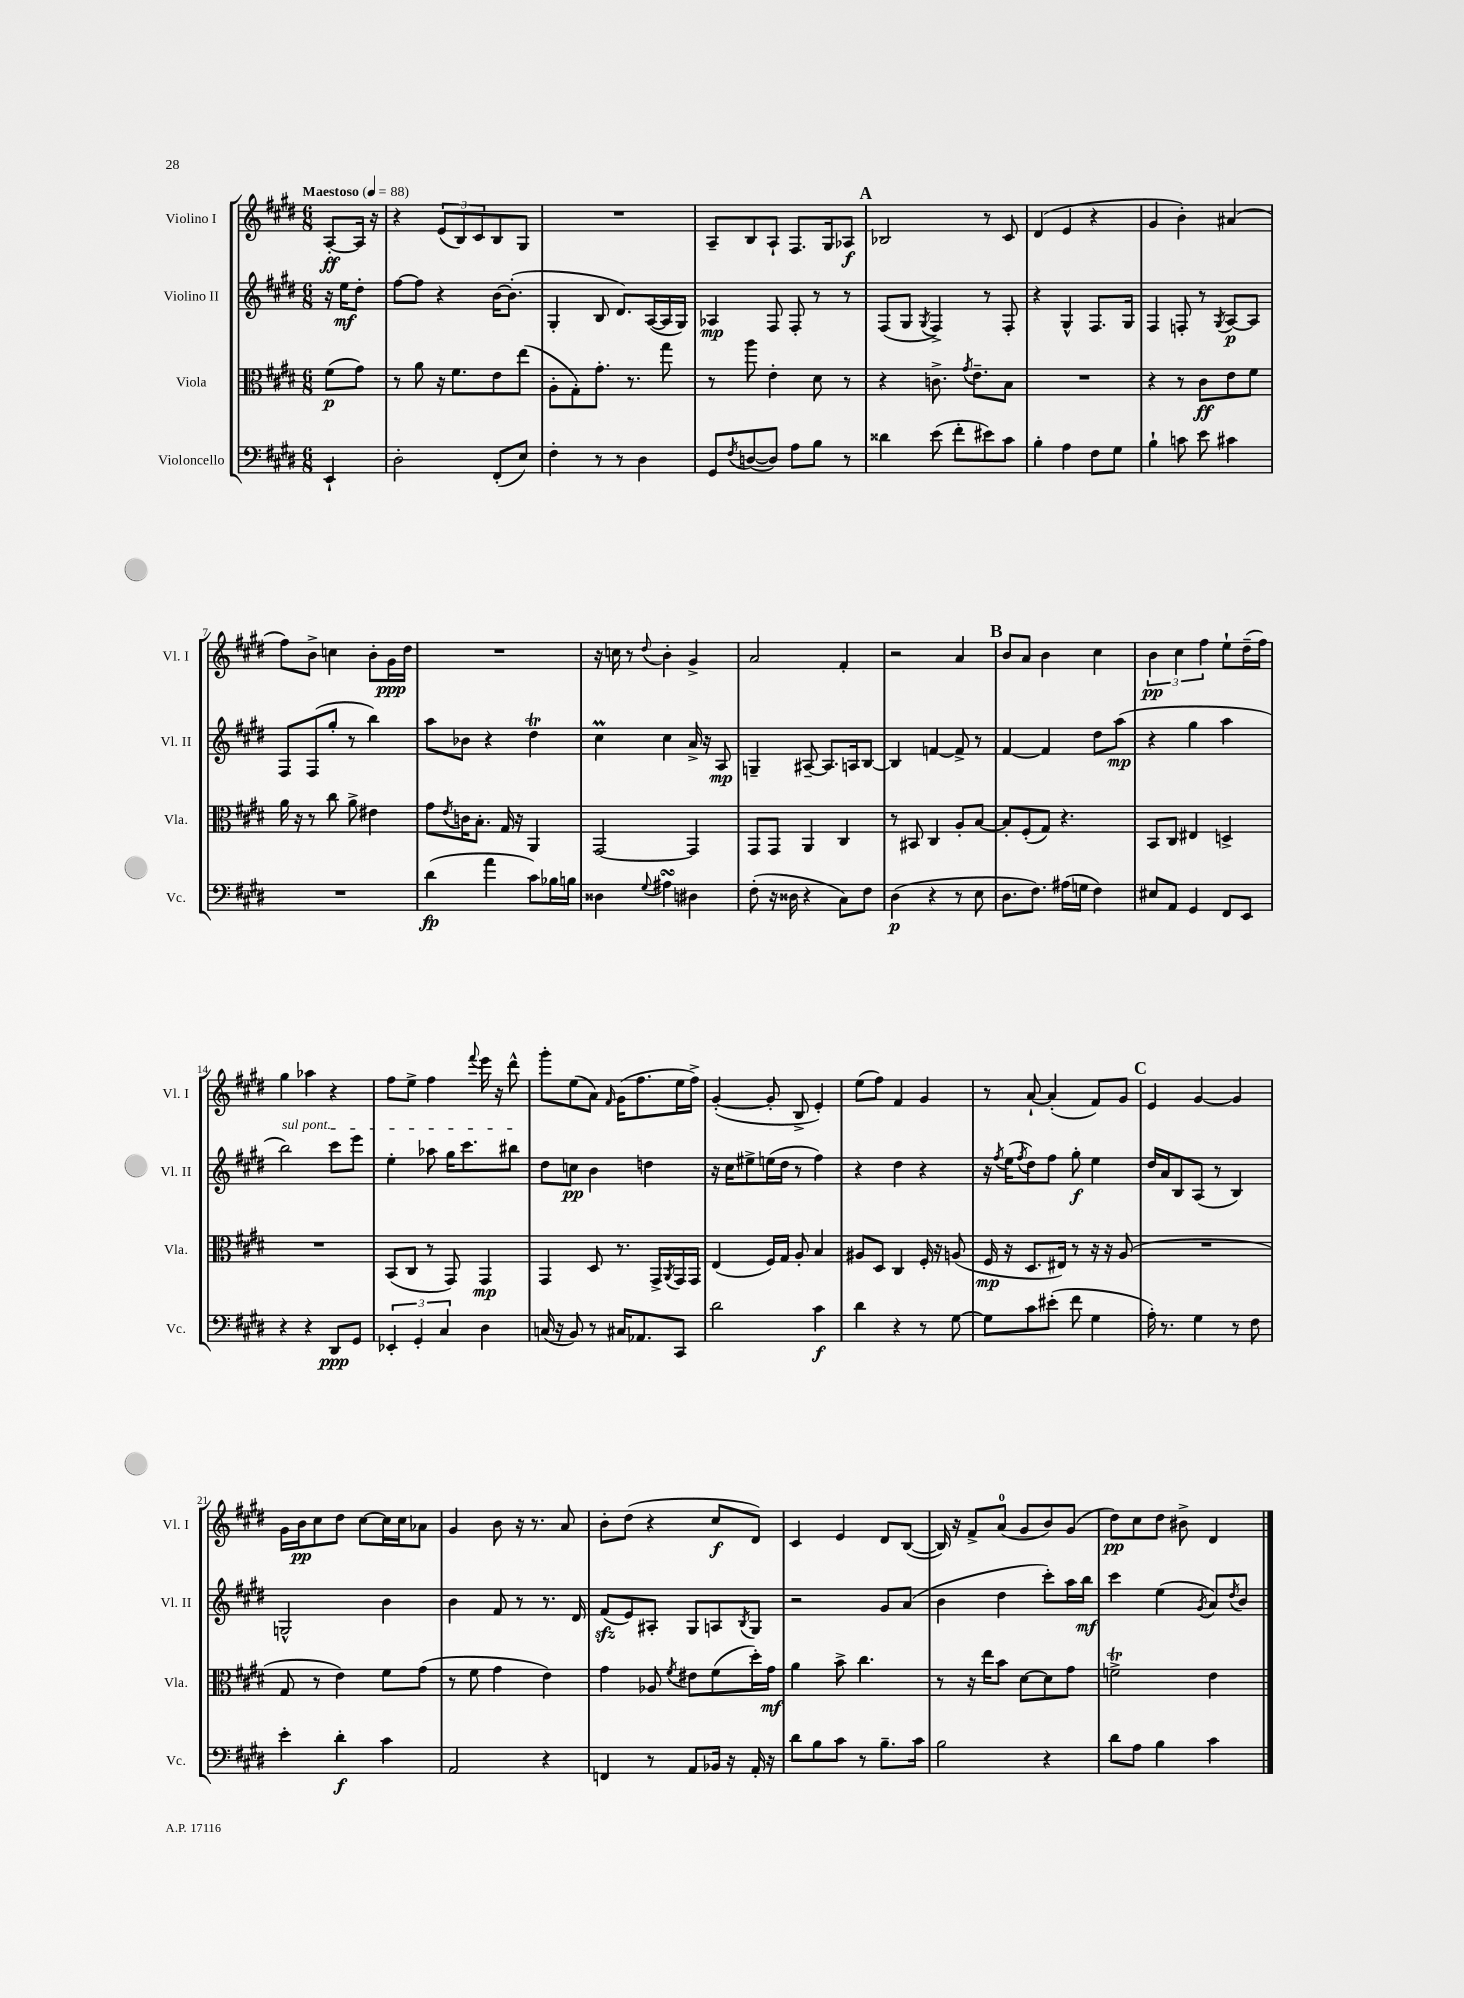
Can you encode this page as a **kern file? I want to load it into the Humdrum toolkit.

**kern	**kern	**kern	**kern
*staff4	*staff3	*staff2	*staff1
*clefF4	*clefC3	*clefG2	*clefG2
*k[f#c#g#d#]	*k[f#c#g#d#]	*k[f#c#g#d#]	*k[f#c#g#d#]
*M6/8	*M6/8	*M6/8	*M6/8
*MM88	*MM88	*MM88	*MM88
4EE`	(8f#	16r	[8A'
.	.	16ee	.
.	8g#)	8dd#'	16A]
.	.	.	16r
=	=	=	=
2D#'	8r	[8ff#	4r
.	8a	8ff#]	.
.	16r	4r	(12e
.	8.f#	.	.
.	.	.	12B)
.	.	.	12c#
(8FF#'	8e	[16b	8B
.	.	(8.b']	.
8E)	(8ee	.	8G#
=	=	=	=
4F#'	8A'	4G#'	2.r
.	8G#')	.	.
8r	8.g#'	8B	.
8r	.	8.d#)	.
.	8.r	.	.
4D#	.	.	.
.	.	([16A	.
.	8gg#	16A]	.
.	.	16G#)	.
=	=	=	=
8GG#	8r	4A-	8A~
8qF#	.	.	.
([8D	8aa	.	8B
8D])	4e'	8F#	8A`
8A	.	8F#'	8.F#
8B	8d#	8r	.
.	.	.	16G#
8r	8r	8r	8A-
=	=	=	=
4d##	4r	(8F#	2B-
.	.	8G#	.
.	.	8qG#	.
(8e	8.c^	4F#^)	.
8f#'	.	.	.
.	8qg#	.	.
.	8.e~	.	.
8e#)	.	8r	8r
8c#	8B	8F#'	8c#
=	=	=	=
4B'	2.r	4r	(4d#
4A	.	4G#^^	4e
8F#	.	8.F#	4r
8G#	.	.	.
.	.	16G#	.
=	=	=	=
4B`	4r	4F#	4g#
8c	8r	8F'	4b')
8e	8c#	8r	.
.	.	8qG#	.
4c#	8e	[8A	(4a#
.	8f#	8A]	.
=	=	=	=
2.r	16a	8F#	8ff#)
.	16r	.	.
.	8r	(8F#	8b^
.	8cc#	8gg#'	4cc
.	8a^	8r	.
.	4e#	4bb)	8b'
.	.	.	16g#
.	.	.	16dd#
=	=	=	=
(4d#	8g#	8aa	2.r
.	8qe	.	.
.	16c	8b-	.
.	8.B'	.	.
4a	.	4r	.
.	16G#	.	.
.	16r	.	.
8c#)	4AA	4dd#	.
16B-	.	.	.
16B	.	.	.
=	=	=	=
4D##	[2GG#	4cc#	16r
.	.	.	16cc
.	.	.	8r
8qqG#	.	.	8qqdd#
4A#	.	4cc#	4b'
4D#	4GG#]	16a^	4g#^
.	.	16r	.
.	.	8A	.
=	=	=	=
(8F#'	8GG#	4G~	2a
16r	8GG#	.	.
16D##	.	.	.
4r	4AA	[8A#~	.
.	.	8.A#]	.
8C#)	4C#	.	4f#'
.	.	16A	.
8F#	.	[8B	.
=	=	=	=
(4D#	8r	4B]	2r
.	8BB#	.	.
4r	4C#	[4f	.
8r	8A'	8f^]	4a
8E	[8B	8r	.
=	=	=	=
8.D#	8B']	[4f#	8b
.	(8F#'	.	8a
8.F#)	.	.	.
.	8G#)	4f#]	4b
(16A#	4.r	.	.
16G	.	.	.
4F#)	.	8dd#	4cc#
.	.	(8aa	.
=	=	=	=
8E#	8BB	4r	6b
8AA	8C#	.	.
.	.	.	6cc#
4GG#	4E#	4gg#	.
.	.	.	6ff#
8FF#	4D^	4aa	8ee`
8EE	.	.	(16dd#~
.	.	.	16ff#)
=	=	=	=
4r	2.r	2bb)	4gg#
4r	.	.	4aa-
8DD#	.	8ccc#	4r
8GG#	.	8eee	.
=	=	=	=
6EE-'	(8BB	4ee'	8ff#
.	8C#	.	8ee^
6GG#'	.	.	.
.	8r	8aa-	4ff#
6C#	.	.	.
.	8GG#)	16gg#	.
.	.	8.ccc#	.
.	.	.	8qqfff#
4D#	4GG#	.	16eee
.	.	.	16r
.	.	8bb#	8ddd#^^
=	=	=	=
(16C	4GG#	8dd#	8ggg#'
16r	.	.	.
8BB)	.	8cc	(8ee
8r	8D#	4b	8a)
.	.	.	16qqf#
16C#	8.r	.	(16g#
8.AA-	.	.	8.ff#
.	.	4dd	.
.	16GG#^	.	.
.	8qAA	.	.
8CC#	16GG#	.	16ee
.	16GG#	.	16ff#^)
=	=	=	=
2d#	(4E	16r	([4g#'
.	.	16cc#	.
.	.	8ee#^	.
.	16F#)	(16ee	8g#']
.	16G#	16dd#	.
.	8A'	8r	8B^
4c#	4B	4ff#)	4e')
=	=	=	=
4d#	8A#	4r	(8ee
.	8D#	.	8ff#)
4r	4C#	4dd#	4f#
8r	16F#'	4r	4g#
.	16r	.	.
[8G#	(8A	.	.
=	=	=	=
8G#]	16F#	16r	8r
.	.	8qff#	.
.	16r	(16ee	.
.	.	8qff#	.
8c#	8.D#	8dd#)	[8a`
(8e#'	.	8ff#	(4a']
.	16E#)	.	.
8f#	8r	8gg#'	.
4G#	16r	4ee	8f#)
.	16r	.	.
.	(8A	.	8g#
=	=	=	=
16A')	2.r	16dd#	4e
8.r	.	16a	.
.	.	8B	.
4G#	.	(8A	[4g#
.	.	8r	.
8r	.	4B)	4g#]
8F#	.	.	.
=	=	=	=
4e'	8G#	2G^^	16g#
.	.	.	16b
.	8r	.	8cc#
4d#'	4e)	.	8dd#
.	.	.	[8cc#
4c#	8f#	4b	16cc#]
.	.	.	16cc#
.	(8g#	.	8a-
=	=	=	=
2AA	8r	4b	4g#
.	8f#	.	.
.	4g#	8f#	8b
.	.	8r	16r
.	.	.	8.r
4r	4e)	8.r	.
.	.	.	8a
.	.	16d#	.
=	=	=	=
4FF	4g#	(8f#	8b'
.	.	8e)	(8dd#
8r	8A-	8A#'	4r
.	8qf#	.	.
8AA	8e#	8G#	.
16BB-	(8f#	8A	8cc#
16r	.	.	.
.	.	8qB	.
16AA'	16dd#')	8G#	8d#)
16r	16g#	.	.
=	=	=	=
8d#	4a	2r	4c#
8B	.	.	.
8c#	8b^	.	4e
8r	4.cc#	.	.
8.B~	.	8g#	8d#
.	.	(8a	([8B
16c#	.	.	.
=	=	=	=
2B	8r	4b	16B])
.	.	.	16r
.	16r	.	8f#^
.	16ee	.	.
.	8b	4dd#	(8a
.	[8d#	.	8g#
4r	8d#]	8ccc#')	8b)
.	8g#	16aa	(8g#
.	.	16bb	.
=	=	=	=
8d#	2f^	4ccc#	8dd#)
8A	.	.	8cc#
4B	.	(4ee	8dd#
.	.	.	8b#^
.	.	8qg#	.
4c#	4e	8a)	4d#
.	.	8qdd#	.
.	.	8b	.
==	==	==	==
*-	*-	*-	*-
